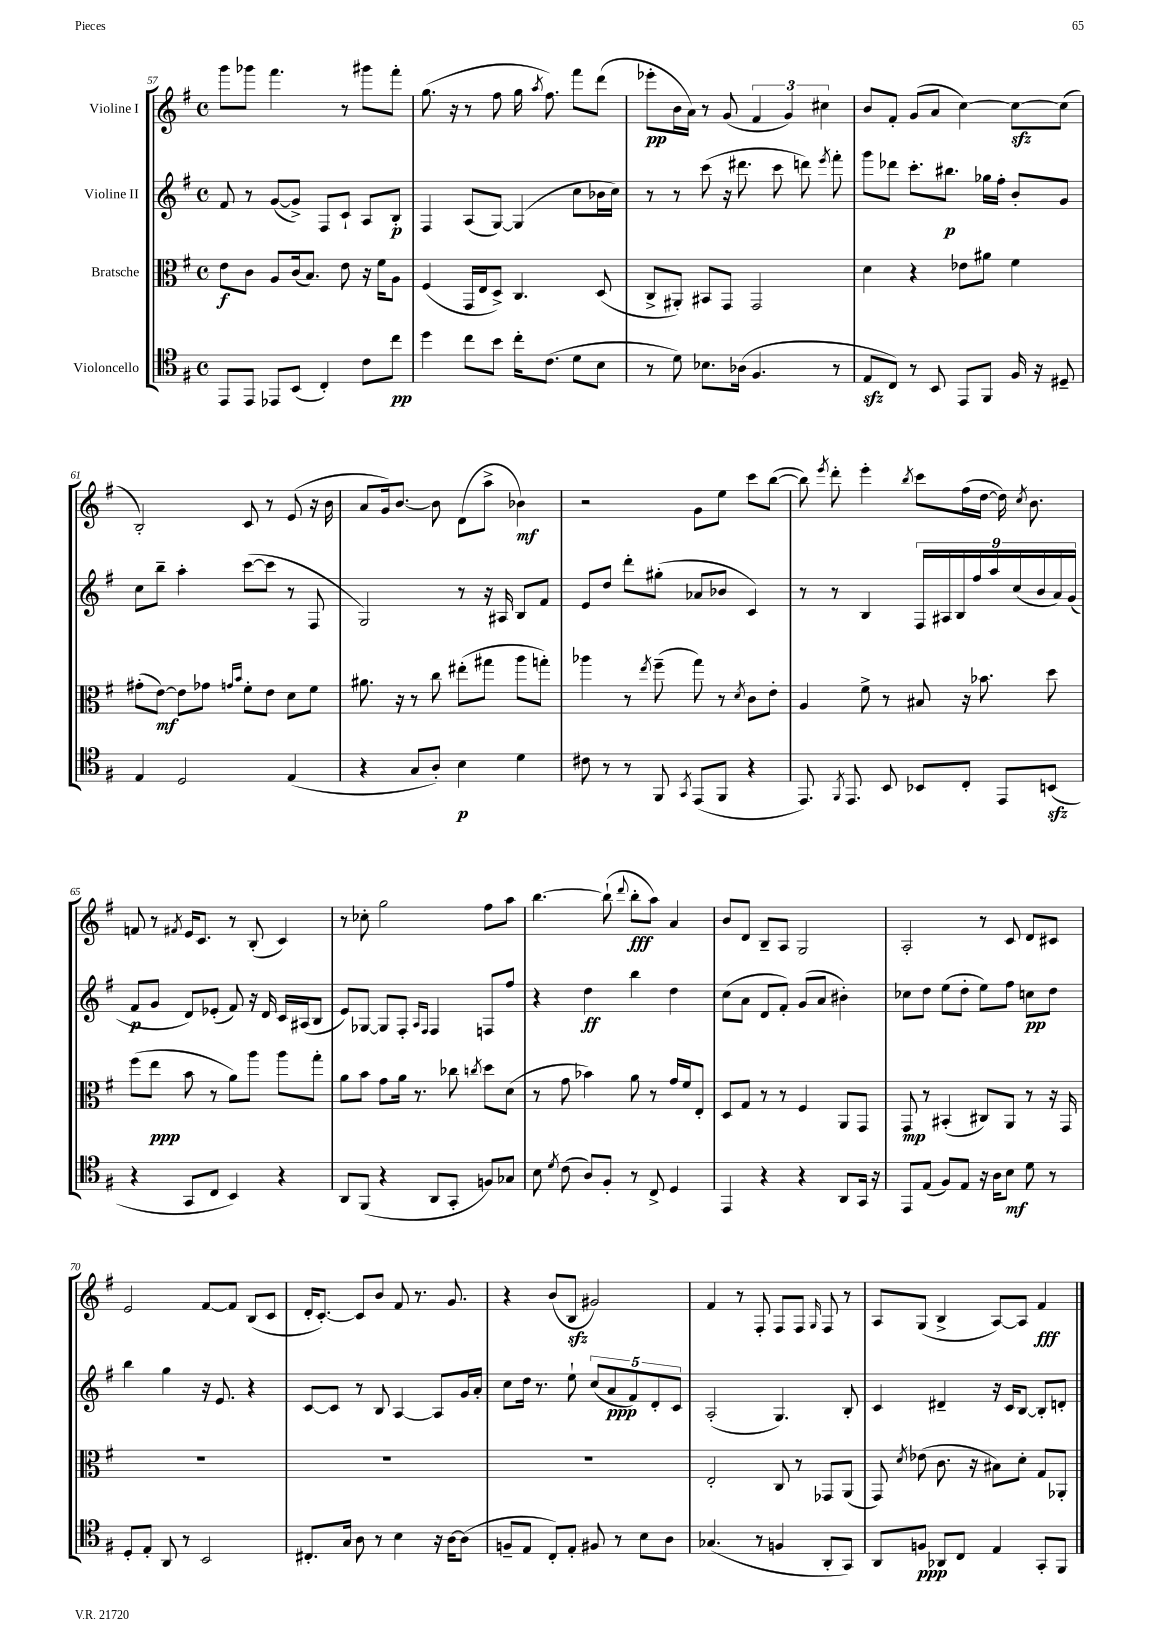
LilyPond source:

<<
\new StaffGroup <<
\new Staff = "s0" \with { instrumentName = "Violine I" } {
    \clef treble \key g \major \defaultTimeSignature \time 4/4
    \autoBeamOff g'''8[ ges'''8] fis'''4. r8 gis'''8[ fis'''8]-. |
    g''8.( r16 r8 fis''8 g''16 \acciaccatura { a''8 } fis''8.) fis'''8[ d'''8]( |
    ees'''8[-.\pp b'16 a'16]) r8 g'8( \tuplet 3/2 { fis'4 g'4) cis''4 } |
    b'8[ fis'8]-. g'8[( a'8] c''4~) c''8[~\sfz c''8]( |
    b2-.) c'8 r8 e'8( r16 b'16 |
    a'8[ g'16) b'8.]~ b'8 d'8[( a''8]-> bes'4\mf) |
    r2 g'8[ e''8] c'''8[ b''8]~( |
    b''8) \acciaccatura { e'''8 } d'''8-. e'''4-. \acciaccatura { b''8 } c'''8[ fis''16( d''16]~ d''16) \acciaccatura { c''8 } b'8. |
    f'8 r8 \acciaccatura { fis'8 } e'16[ c'8.] r8 b8-.( c'4) |
    r8 ces''8-. g''2 fis''8[ a''8] |
    b''4.~ b''8-!( \appoggiatura { d'''8 } b''8[-.\fff a''8]) a'4 |
    b'8[ d'8] b8[-- a8] g2 |
    a2-. r8 c'8 d'8[ cis'8] |
    e'2 fis'8[~ fis'8] b8[( c'8] |
    d'16[-. c'8.]~-.) c'8[ b'8] fis'8 r8. g'8. |
    r4 b'8[( b8]\sfz gis'2) |
    fis'4 r8 fis8-. fis8[ fis8] \grace { g16 } fis8 r8 |
    a8[ g8]( b4-> a8[~) a8] fis'4\fff \bar "|." |
}
\new Staff = "s1" \with { instrumentName = "Violine II" } {
    \clef treble \key g \major \defaultTimeSignature \time 4/4
    \autoBeamOff fis'8 r8 g'8[~( g'8]->) fis8[ c'8]-! a8[ b8]-.\p |
    fis4 a8[( g8]~) g4( c''8[ bes'16 c''16]) |
    r8 r8 c'''8( r16 dis'''8. c'''8 d'''8) \acciaccatura { e'''8 } fis'''8-. |
    g'''8[ des'''8] c'''8.[-. bis''8.]\p ges''16[ fis''16]-. b'8[-. g'8] |
    c''8[ b''8]-- a''4-. c'''8[~( c'''8] r8 fis8 |
    g2) r8 r16 ais16 b8[ fis'8] |
    e'8[ d''8] d'''8[-. gis''8]-.( aes'8[ bes'8] c'4) |
    r8 r8 b4 \tuplet 9/8 { fis16[ ais16 b16 fis''16 a''16 c''16( b'16 a'16) g'16]( } |
    fis'8[\p g'8] d'8[) ees'8]-.( fis'8) r16 d'16 c'16[ ais16( b8] |
    e'8[) ges8]~ ges8[ fis8]-. \grace { a16[ fis16] } fis4 f8[ fis''8] |
    r4 d''4\ff b''4 d''4 |
    c''8[( a'8] d'8[ fis'8]-.) g'8[( a'8] bis'4-.) |
    ces''8[ d''8] e''8[( d''8]-. e''8[) fis''8] c''8[\pp d''8] |
    b''4 g''4 r16 e'8. r4 |
    c'8[~ c'8] r8 b8 a4~ a8[ g'16 a'16]-. |
    c''8[ d''16] r8. e''8-! \tuplet 5/4 { c''8[( a'8\ppp fis'8) d'8-. c'8] } |
    a2-.( g4.) b8-. |
    c'4 dis'4-- r16 c'16[ b8]~ b8[-. d'8]-. \bar "|." |
}
\new Staff = "s2" \with { instrumentName = "Bratsche" } {
    \clef alto \key g \major \defaultTimeSignature \time 4/4
    \autoBeamOff e'8[\f c'8] a8[ c'16( b8.]) e'8 r16 fis'16[ a8] |
    fis4( g,16[ e16 d8]->) c4. d8( |
    c8[-> ais,8]-.) bis,8[ g,8] g,2 |
    d'4 r4 ees'8[ ais'8] fis'4 |
    gis'8[-.( e'8]~\mf) e'8[ ges'8] \grace { g'16[ b'16] } fis'8[-. e'8] d'8[ fis'8] |
    ais'8. r16 r8 c''8 eis''8[-.( gis''8] a''8[ g''8]-.) |
    aes''4 r8 \acciaccatura { e''8 } fis''8--( g''8) r8 \acciaccatura { d'8 } c'8[ e'8]-. |
    a4 fis'8-> r8 bis8 r16 bes'8. d''8 |
    fis''8[( e''8]\ppp b'8 r8 a'8[) a''8] a''8[ g''8]-. |
    a'8[ b'8] g'8[ a'16] r8. ces''8 \acciaccatura { c''8 } d''8[ d'8]( |
    r8 g'8 bes'4) a'8 r8 g'16[ fis'16 e8]-. |
    d8[ g8] r8 r8 fis4 a,8[ g,8] |
    g,8\mp r8 bis,4-.( cis8[) a,8] r8 r16 g,16 |
    R1 |
    R1 |
    R1 |
    e2-. c8 r8 ges,8[ a,8]( |
    g,8) \acciaccatura { d'8 } ees'8( c'8. r16 bis8[) d'8]-. g8[ aes,8]-. \bar "|." |
}
\new Staff = "s3" \with { instrumentName = "Violoncello" } {
    \clef tenor \key g \major \defaultTimeSignature \time 4/4
    \autoBeamOff e,8[ e,8] ees,8[ b,8]( c4-.) c'8[ c''8]\pp |
    d''4 c''8[ b'8] c''16[-. c'8.]( d'8[ b8] |
    r8 d'8) bes8.[ aes16]( fis4. r8 |
    e8[\sfz c8]) r8 b,8 e,8[ fis,8] fis16 r16 dis8-- |
    e4 d2 e4( |
    r4 g8[ a8]-.) b4\p d'4 |
    cis'8 r8 r8 fis,8 \acciaccatura { g,8 } e,8[( fis,8] r4 |
    e,8.) \acciaccatura { fis,8 } e,8. b,8 bes,8[ c8]-. e,8[ b,8]\sfz( |
    r4 g,8[ c8] b,4) r4 |
    a,8[ fis,8]( r4 a,8[ g,8]-. f8[) ges8] |
    b8 \acciaccatura { d'8 } c'8( a8[) fis8]-. r8 c8-> d4 |
    e,4 r4 r4 a,8[ g,16] r16 |
    e,8[ e8]( fis8[) e8] r16 a16[ b8]\mf d'8 r8 |
    d8[-. e8]-. a,8 r8 b,2 |
    cis8.[-. g16] a8 r8 b4 r16 a16[~ a8]( |
    f8[-- e8] c8[-.) e8]-. fis8 r8 b8[ a8] |
    ges4.( r8 f4 a,8[-. g,8]) |
    a,8[ f8]\ppp aes,8[ c8] e4 g,8[-. fis,8] \bar "|." |
}
>>
>>
\layout { \context { \Score currentBarNumber = #57 } }
